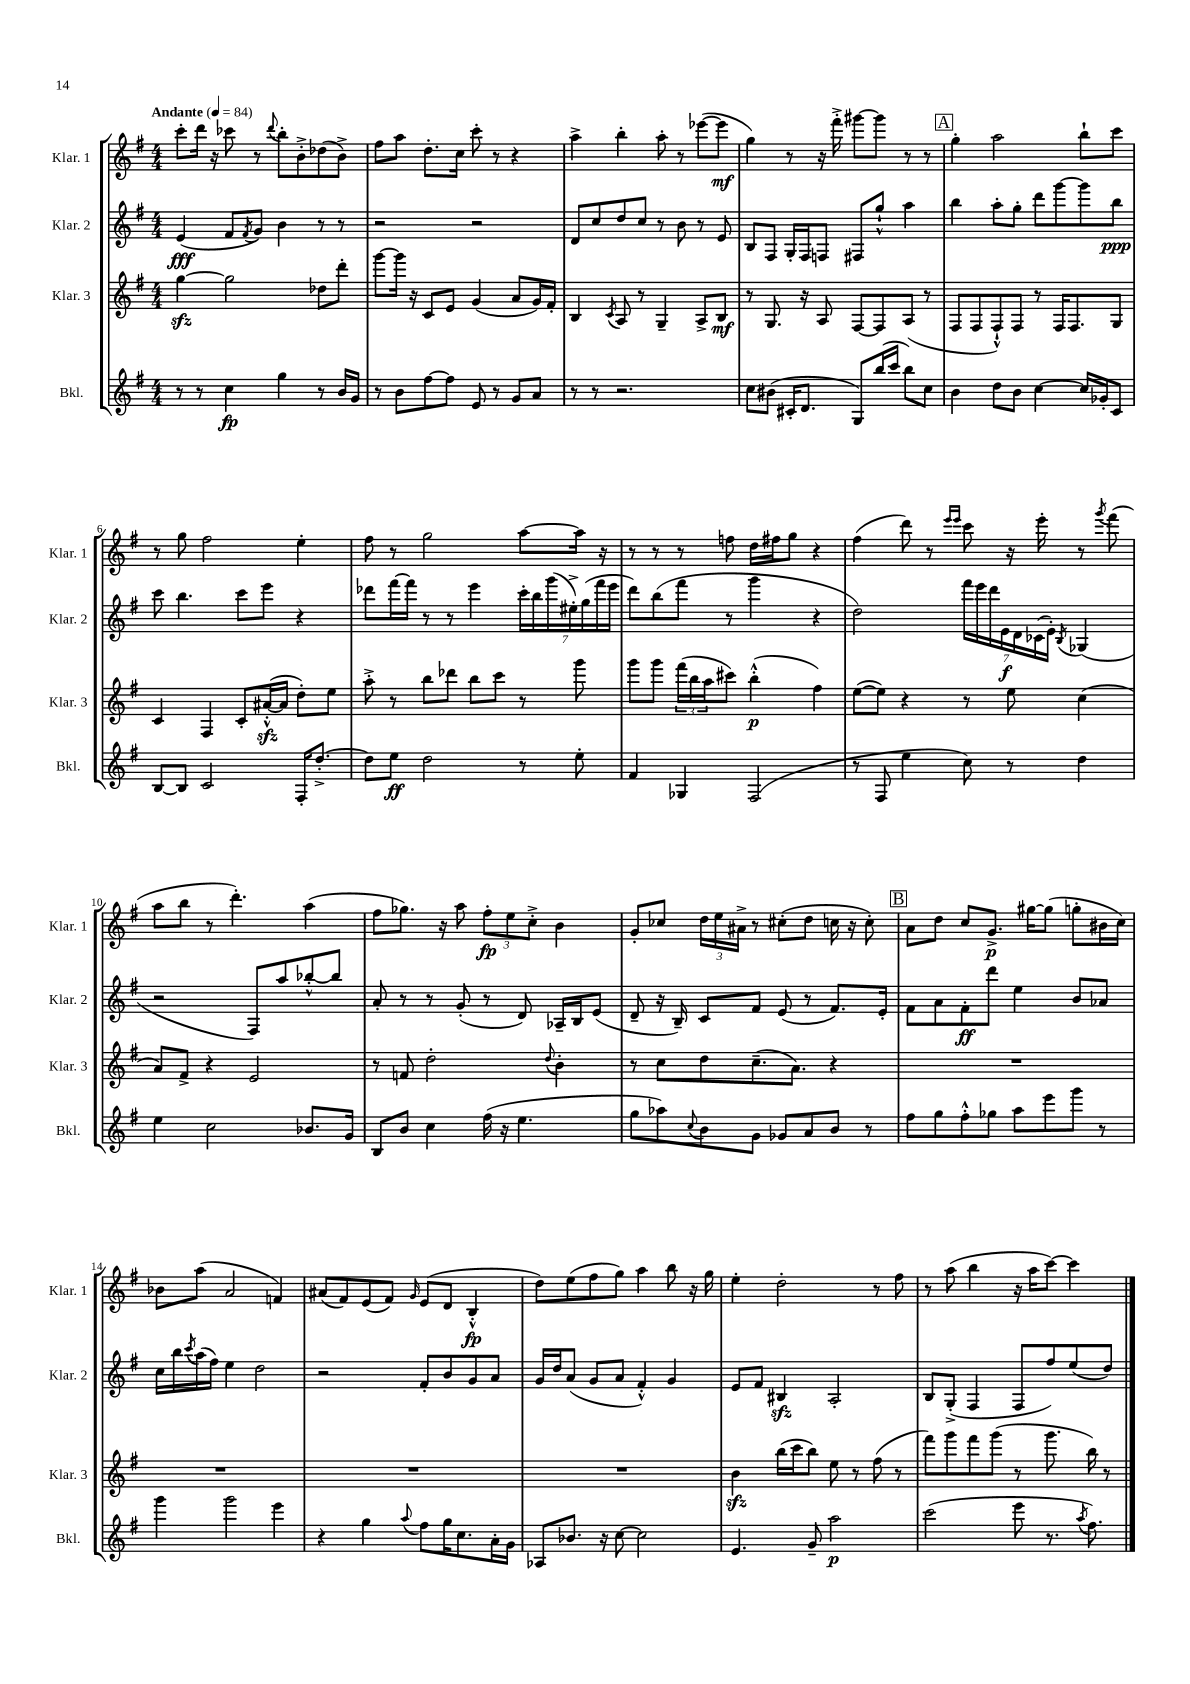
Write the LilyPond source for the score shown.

<<
\new StaffGroup <<
\new Staff = "s0" \with { instrumentName = "Klar. 1" shortInstrumentName = "Klar. 1" } {
    \clef treble \key g \major \numericTimeSignature \time 4/4 \tempo "Andante" 4 = 84
    c'''8-. d'''16 r16 ces'''8 r8 \appoggiatura { d'''8 } b''8-. b'8-.-> des''8( b'8->) |
    fis''8 a''8 d''8.-. c''16 c'''8-. r8 r4 |
    a''4-> b''4-. a''8-. r8 ees'''8~( ees'''8\mf |
    g''4) r8 r16 fis'''16-.-> gis'''8~ gis'''8 r8 r8 |
    \mark \markup { \box "A" } g''4-. a''2 b''8-! c'''8 |
    r8 g''8 fis''2 e''4-. |
    fis''8 r8 g''2 a''8~ a''16 r16 |
    r8 r8 r8 f''8 d''16 fis''16 g''8 r4 |
    fis''4( d'''8) r8 \grace { e'''16 e'''16 } c'''8 r16 e'''16-. r8 \acciaccatura { g'''8 } fis'''8( |
    a''8 b''8 r8 d'''4.-.) a''4( |
    fis''8 ges''8.) r16 a''8 \tuplet 3/2 { fis''8-.\fp e''8 c''8-.-> } b'4 |
    g'8-. ces''8 \tuplet 3/2 { d''16 e''16 ais'16-> } r8 cis''8-.( d''8 c''16 r16 c''8-.) |
    \mark \markup { \box "B" } a'8 d''8 c''8 g'8.->\p gis''16~ gis''8( g''8-. bis'16 c''16) |
    bes'8 a''8( a'2 f'4) |
    ais'8( fis'8) e'8( fis'8) \grace { g'16 } e'8( d'8 b4-.-^\fp |
    d''8) e''8( fis''8 g''8) a''4 b''8 r16 g''16 |
    e''4-. d''2-. r8 fis''8 |
    r8 a''8( b''4 r16 a''16 c'''8~) c'''4 \bar "|." |
}
\new Staff = "s1" \with { instrumentName = "Klar. 2" shortInstrumentName = "Klar. 2" } {
    \clef treble \key g \major \numericTimeSignature \time 4/4
    e'4\fff( fis'8 \acciaccatura { fis'8 } g'8) b'4 r8 r8 |
    r2 r2 |
    d'8 c''8 d''8 c''8 r8 b'8 r8 e'8 |
    b8 fis8 g16-. fis16 f8 fis8 g''8-!-^ a''4 |
    \mark \markup { \box "A" } b''4 a''8-. g''8-. d'''8 g'''8~ g'''8 b''8\ppp |
    c'''8 b''4. c'''8 e'''8 r4 |
    des'''8 fis'''16~ fis'''16 r8 r8 e'''4 \tuplet 7/4 { c'''16-. b''16 g'''16( eis''16-.->) g''16( fis'''16 e'''16 } |
    d'''8) b''8( fis'''8 r8 g'''4 r4 |
    d''2) \tuplet 7/4 { fis'''16 e'''16 d'''16 e'16\f d'16 ces'16( e'16-.) } \acciaccatura { b8 } ges4( |
    r2 fis8) a''8 bes''8~-.-^ bes''8 |
    a'8-. r8 r8 g'8-.( r8 d'8) aes16-- b16 e'8( |
    d'8-- r16 b16--) c'8 fis'8 e'8( r8 fis'8.) e'16-. |
    \mark \markup { \box "B" } fis'8 a'8 fis'8-.\ff d'''8 e''4 b'8 aes'8 |
    c''16 b''16 \acciaccatura { c'''8 } a''16( fis''16) e''4 d''2 |
    r2 fis'8-. b'8 g'8 a'8 |
    g'16 d''16 a'8( g'8 a'8 fis'4-.-^) g'4 |
    e'8 fis'8 bis4\sfz a2-. |
    b8 g8-.->( fis4 fis8 fis''8) e''8( d''8) \bar "|." |
}
\new Staff = "s2" \with { instrumentName = "Klar. 3" shortInstrumentName = "Klar. 3" } {
    \clef treble \key g \major \numericTimeSignature \time 4/4
    g''4~\sfz g''2 des''8 d'''8-. |
    g'''8~ g'''16 r16 c'8 e'8 g'4( a'8 g'16) fis'16-. |
    b4 \acciaccatura { c'8 } a8 r8 g4-- a8-> b8\mf |
    r8 g8. r16 a8 fis8~ fis8 a8( r8 |
    \mark \markup { \box "A" } fis8 fis8 fis8-!-^) fis8 r8 fis16 fis8. g8 |
    c'4 fis4 c'8-. ais'16~-.-^\sfz( ais'16 d''8-.) e''8 |
    a''8-.-> r8 b''8 des'''8 b''8 c'''8 r8 g'''8 |
    g'''8 g'''8 \tuplet 3/2 { fis'''16( b''16 a''16 } cis'''8) b''4-.-^\p( fis''4) |
    e''8~( e''8) r4 r8 e''8 c''4( |
    a'8) fis'8-> r4 e'2 |
    r8 f'8 d''2-. \appoggiatura { d''8 } b'4-. |
    r8 c''8 d''8 c''8.--( a'8.) r4 |
    \mark \markup { \box "B" } R1 |
    R1 |
    R1 |
    R1 |
    b'4\sfz b''16( c'''16 b''8) e''8 r8 fis''8( r8 |
    fis'''8) g'''8 fis'''8 g'''8( r8 g'''8. b''16) r8 \bar "|." |
}
\new Staff = "s3" \with { instrumentName = "Bkl." shortInstrumentName = "Bkl." } {
    \clef treble \key g \major \numericTimeSignature \time 4/4
    r8 r8 c''4\fp g''4 r8 b'16 g'16 |
    r8 b'8 fis''8~ fis''8 e'8 r8 g'8 a'8 |
    r8 r8 r2. |
    c''8 bis'8( cis'16-. d'8. g8) b''16( c'''16 b''8) c''8 |
    \mark \markup { \box "A" } b'4 d''8 b'8 c''4~ c''16 ges'16-. c'8 |
    b8~ b8 c'2 fis16-. d''8.~-.-> |
    d''8 e''8\ff d''2 r8 e''8-. |
    fis'4 ges4 fis2( |
    r8 fis8 e''4 c''8) r8 d''4 |
    e''4 c''2 bes'8. g'16 |
    b8 b'8 c''4 fis''16( r16 e''4. |
    g''8 aes''8) \appoggiatura { c''8 } b'8 g'8 ges'8 a'8 b'8 r8 |
    \mark \markup { \box "B" } fis''8 g''8 fis''8-.-^ ges''8 a''8 e'''8 g'''8 r8 |
    g'''4 g'''2 e'''4 |
    r4 g''4 \appoggiatura { a''8 } fis''8 g''16 c''8. a'16-. g'16 |
    aes8 bes'8. r16 c''8~ c''2 |
    e'4. g'8-- a''2\p |
    c'''2( e'''8 r8. \acciaccatura { a''8 } fis''8.) \bar "|." |
}
>>
>>
